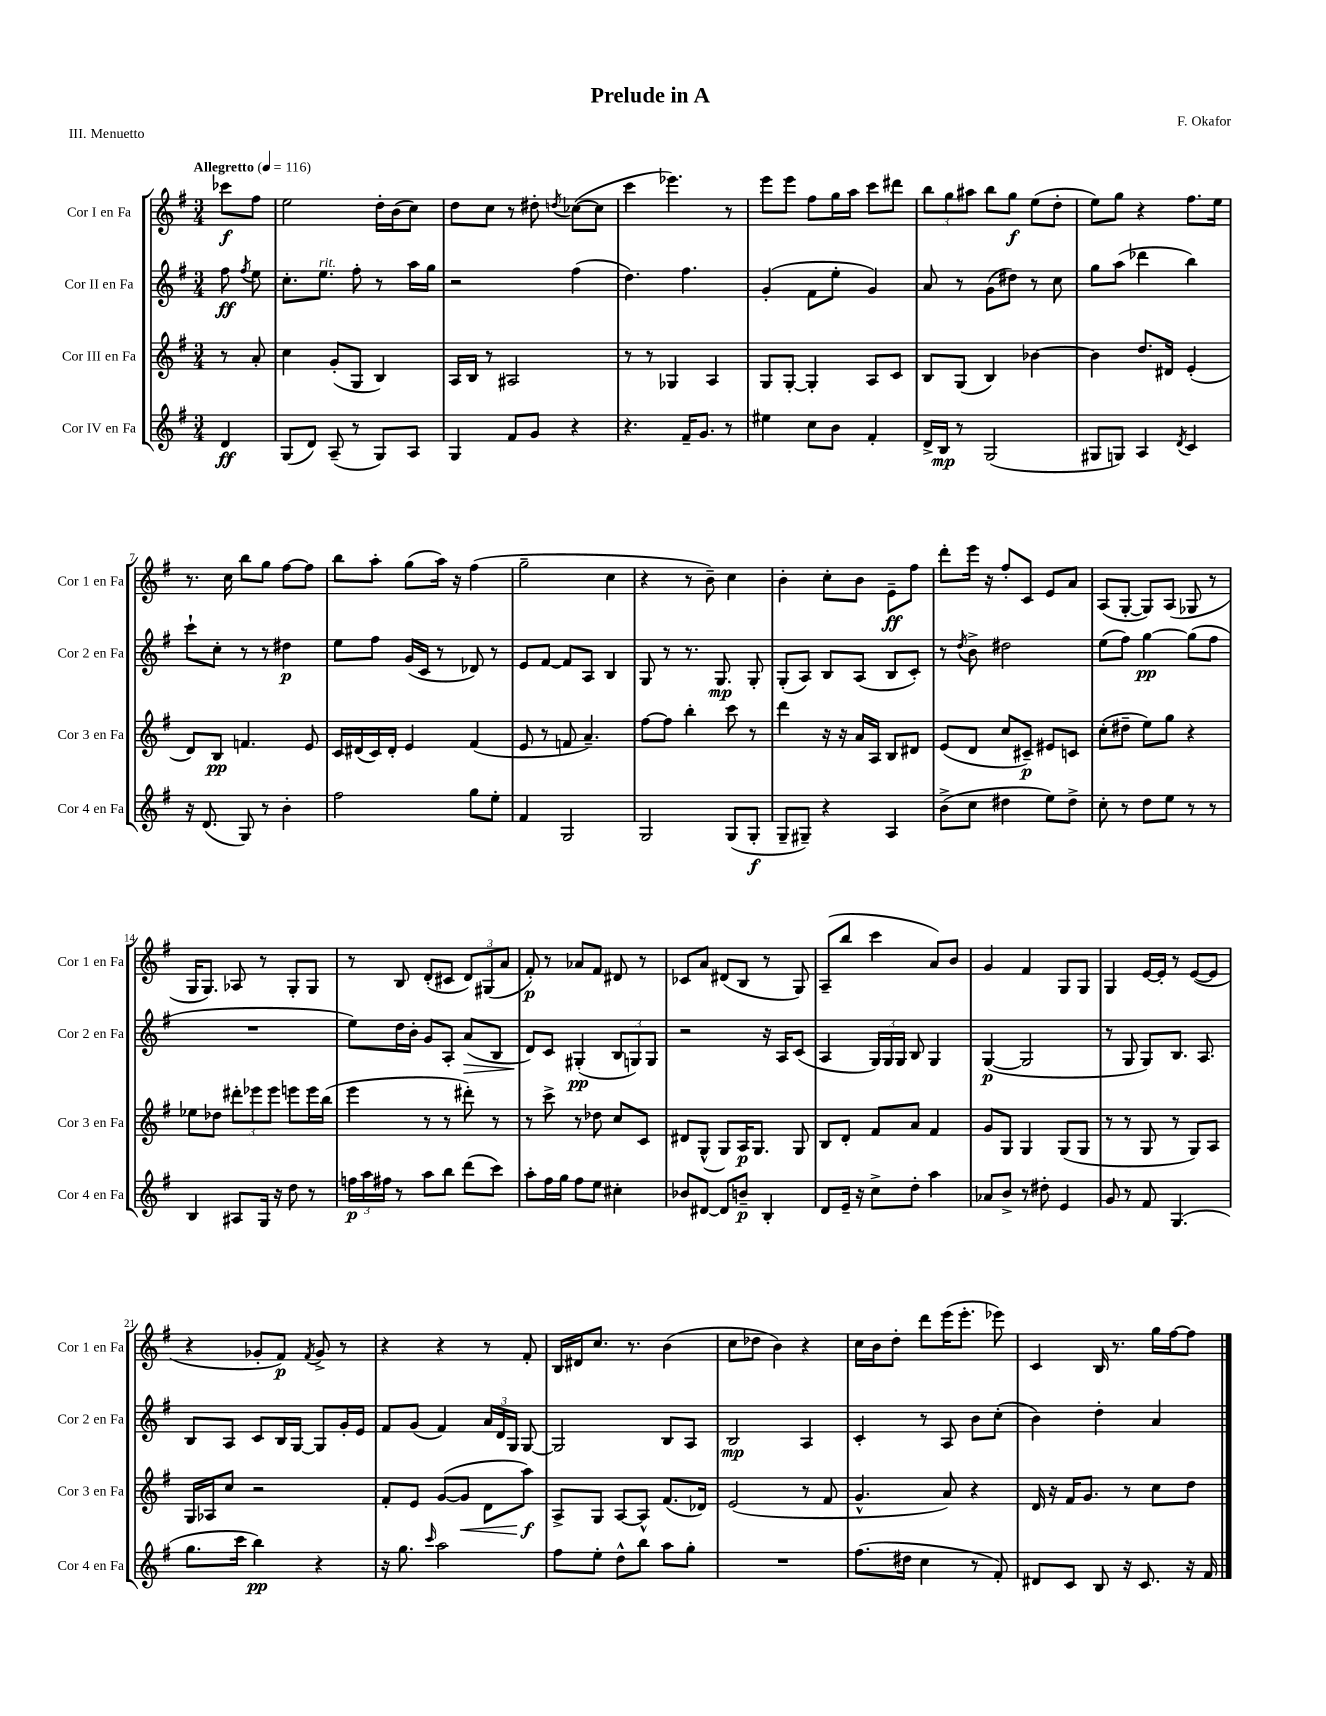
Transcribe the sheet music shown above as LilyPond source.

\header { title = "Prelude in A" composer = "F. Okafor" piece = "III. Menuetto" }
<<
\new StaffGroup <<
\new Staff = "s0" \with { instrumentName = "Cor I en Fa" shortInstrumentName = "Cor 1 en Fa" } {
    \clef treble \key g \major \numericTimeSignature \time 3/4 \partial 4 \tempo "Allegretto" 4 = 116
    \autoBeamOff ces'''8[\f fis''8] |
    e''2 d''16[-. b'16( c''8]) |
    d''8[ c''8] r8 dis''8-. \acciaccatura { d''8 } ces''8[~( ces''8] |
    c'''4 ees'''4.) r8 |
    e'''8[ e'''8] fis''8[ g''16 a''16] c'''8[ dis'''8] |
    \tuplet 3/2 { b''8[ g''8 ais''8] } b''8[ g''8]\f e''8[( d''8]-. |
    e''8[) g''8] r4 fis''8.[ e''16] |
    r8. c''16 b''8[ g''8] fis''8[~ fis''8] |
    b''8[ a''8]-. g''8[( a''16]) r16 fis''4( |
    g''2-- c''4 |
    r4 r8 b'8--) c''4 |
    b'4-. c''8[-. b'8] e'8[--\ff fis''8] |
    d'''8[-. e'''16] r16 fis''8[-. c'8] e'8[ a'8] |
    a8[( g8]~-. g8[) a8]( ges8 r8 |
    g16[ g8.]) aes8 r8 g8[-. g8] |
    r8 b8 d'8[-.( cis'8] \tuplet 3/2 { d'8[) gis8( a'8] } |
    fis'8-.\p) r8 aes'8[ fis'8] dis'8 r8 |
    ces'8[ a'8] dis'8[( b8] r8 g8) |
    a8[--( b''8] c'''4 a'8[) b'8] |
    g'4 fis'4 g8[ g8] |
    g4 e'16[~ e'16]-. r8 e'8[~( e'8] |
    r4 ges'8[-. fis'8]\p) \acciaccatura { fis'8 } ges'8-> r8 |
    r4 r4 r8 fis'8-. |
    b16[ dis'16 c''8.] r8. b'4( |
    c''8[ des''8] b'4) r4 |
    c''16[ b'16 d''8]-. d'''8[ e'''16( e'''8.]-. ees'''8) |
    c'4 b16 r8. g''16[ fis''16~ fis''8] \bar "|." |
}
\new Staff = "s1" \with { instrumentName = "Cor II en Fa" shortInstrumentName = "Cor 2 en Fa" } {
    \clef treble \key g \major \numericTimeSignature \time 3/4 \partial 4
    \autoBeamOff fis''8\ff \acciaccatura { fis''8 } e''8 |
    c''8.[-. e''8.]^\markup { \italic "rit." } fis''8-. r8 a''16[ g''16] |
    r2 fis''4( |
    d''4.) fis''4. |
    g'4-.( fis'8[ e''8]-. g'4) |
    a'8 r8 g'8[( dis''8]) r8 c''8 |
    g''8[ a''8]( des'''4 b''4) |
    c'''8[-! c''8]-. r8 r8 dis''4\p |
    e''8[ fis''8] g'16[( c'16] r8 des'8) r8 |
    e'8[ fis'8]~ fis'8[ a8] b4 |
    g8 r8 r8. g8.\mp g8-. |
    g8[-.( a8]) b8[ a8]( b8[ c'8]-.) |
    r8 \acciaccatura { d''8 } b'8-> dis''2 |
    e''8[( fis''8]) g''4~\pp g''8[( fis''8] |
    R2. |
    e''8[) d''16 b'16]-. g'8[ a8]-. a'8[\>( b8] |
    d'8[\!) c'8] gis4-.\pp( \tuplet 3/2 { b8[ g8) g8] } |
    r2 r16 a16[ c'8]( |
    a4 \tuplet 3/2 { g16[) g16 g16] } b8 g4 |
    g4~\p( g2 |
    r8 g8 g8[) b8.] a8. |
    b8[ a8] c'8[ b16 g16]~ g8[ g'16-. e'16] |
    fis'8[ g'8]( fis'4) \tuplet 3/2 { a'16[ d'16 g16] } g8~ |
    g2 b8[ a8] |
    b2\mp a4 |
    c'4-. r8 a8 b'8[ c''8]-.( |
    b'4) d''4-. a'4 \bar "|." |
}
\new Staff = "s2" \with { instrumentName = "Cor III en Fa" shortInstrumentName = "Cor 3 en Fa" } {
    \clef treble \key g \major \numericTimeSignature \time 3/4 \partial 4
    \autoBeamOff r8 a'8-. |
    c''4 g'8[-.( g8] b4) |
    a16[ b16] r8 ais2 |
    r8 r8 ges4 a4 |
    g8[ g8]~-. g4-. a8[ c'8] |
    b8[ g8]( b4) bes'4~ |
    bes'4 d''8.[ dis'16] e'4-.( |
    d'8[) b8]\pp f'4. e'8 |
    c'16[ dis'16( c'16) dis'16]-. e'4 fis'4( |
    e'8 r8 f'8 a'4.--) |
    fis''8[~ fis''8] b''4-. c'''8 r8 |
    d'''4 r16 r16 a'16[ a16] b8[ dis'8] |
    e'8[( d'8] c''8[ cis'8]--\p) eis'8[ c'8] |
    c''8[-.( dis''8]-- e''8[) g''8] r4 |
    ees''8[ des''8] \tuplet 3/2 { dis'''8[-. ees'''8 ees'''8] } e'''8[ e'''16 b''16]( |
    e'''4 r8 r8 dis'''8-.) r8 |
    r8 c'''8-> r8 des''8 c''8[ c'8] |
    dis'8[ g8]-^( g8[) a16\p g8.] g8 |
    b8[ d'8]-. fis'8[ a'8] fis'4 |
    g'8[ g8] g4 g8[( g8] |
    r8 r8 g8 r8 g8[) a8] |
    g16[ aes16 c''8] r2 |
    fis'8[-. e'8] g'8[~( g'8]\< d'8[ a''8]\f\!) |
    a8[-> g8] a8[~ a8]-^ fis'8.[( des'16]) |
    e'2( r8 fis'8 |
    g'4.-^ a'8) r4 |
    d'16 r16 fis'16[ g'8.] r8 c''8[ d''8] \bar "|." |
}
\new Staff = "s3" \with { instrumentName = "Cor IV en Fa" shortInstrumentName = "Cor 4 en Fa" } {
    \clef treble \key g \major \numericTimeSignature \time 3/4 \partial 4
    \autoBeamOff d'4\ff |
    g8[( d'8]) a8--( r8 g8[) a8] |
    g4 fis'8[ g'8] r4 |
    r4. fis'16[-- g'8.] r8 |
    eis''4 c''8[ b'8] fis'4-. |
    d'16[-> b16]\mp r8 g2( |
    gis8[ g8]) a4 \acciaccatura { d'8 } c'4 |
    r16 d'8.( g8) r8 b'4-. |
    fis''2 g''8[ e''8]-. |
    fis'4 g2 |
    g2 g8[( g8]-.\f |
    g8[-- gis8]--) r4 a4 |
    b'8[->( c''8] dis''4 e''8[) dis''8]-> |
    c''8-. r8 d''8[ e''8] r8 r8 |
    b4 ais8[ g16] r16 d''8 r8 |
    \tuplet 3/2 { f''16[\p a''16 fis''16] } r8 a''8[ b''8] d'''8[( c'''8]) |
    a''8[-. fis''16 g''16] fis''8[ e''8] cis''4-. |
    bes'8[ dis'8]~ dis'8[ b'8]--\p b4-. |
    d'8[ e'16]-- r16 c''8[-> d''8]-. a''4 |
    aes'8[ b'8]-> r8 dis''8-. e'4 |
    g'8 r8 fis'8 g4.( |
    g''8.[ c'''16] b''4\pp) r4 |
    r16 g''8. \grace { c'''16 } a''2 |
    fis''8[ e''8]-. d''8[-^ b''8] a''8[ g''8]-. |
    R2. |
    fis''8.[( dis''16] c''4 r8 fis'8-.) |
    dis'8[ c'8] b8 r16 c'8. r16 fis'16 \bar "|." |
}
>>
>>
